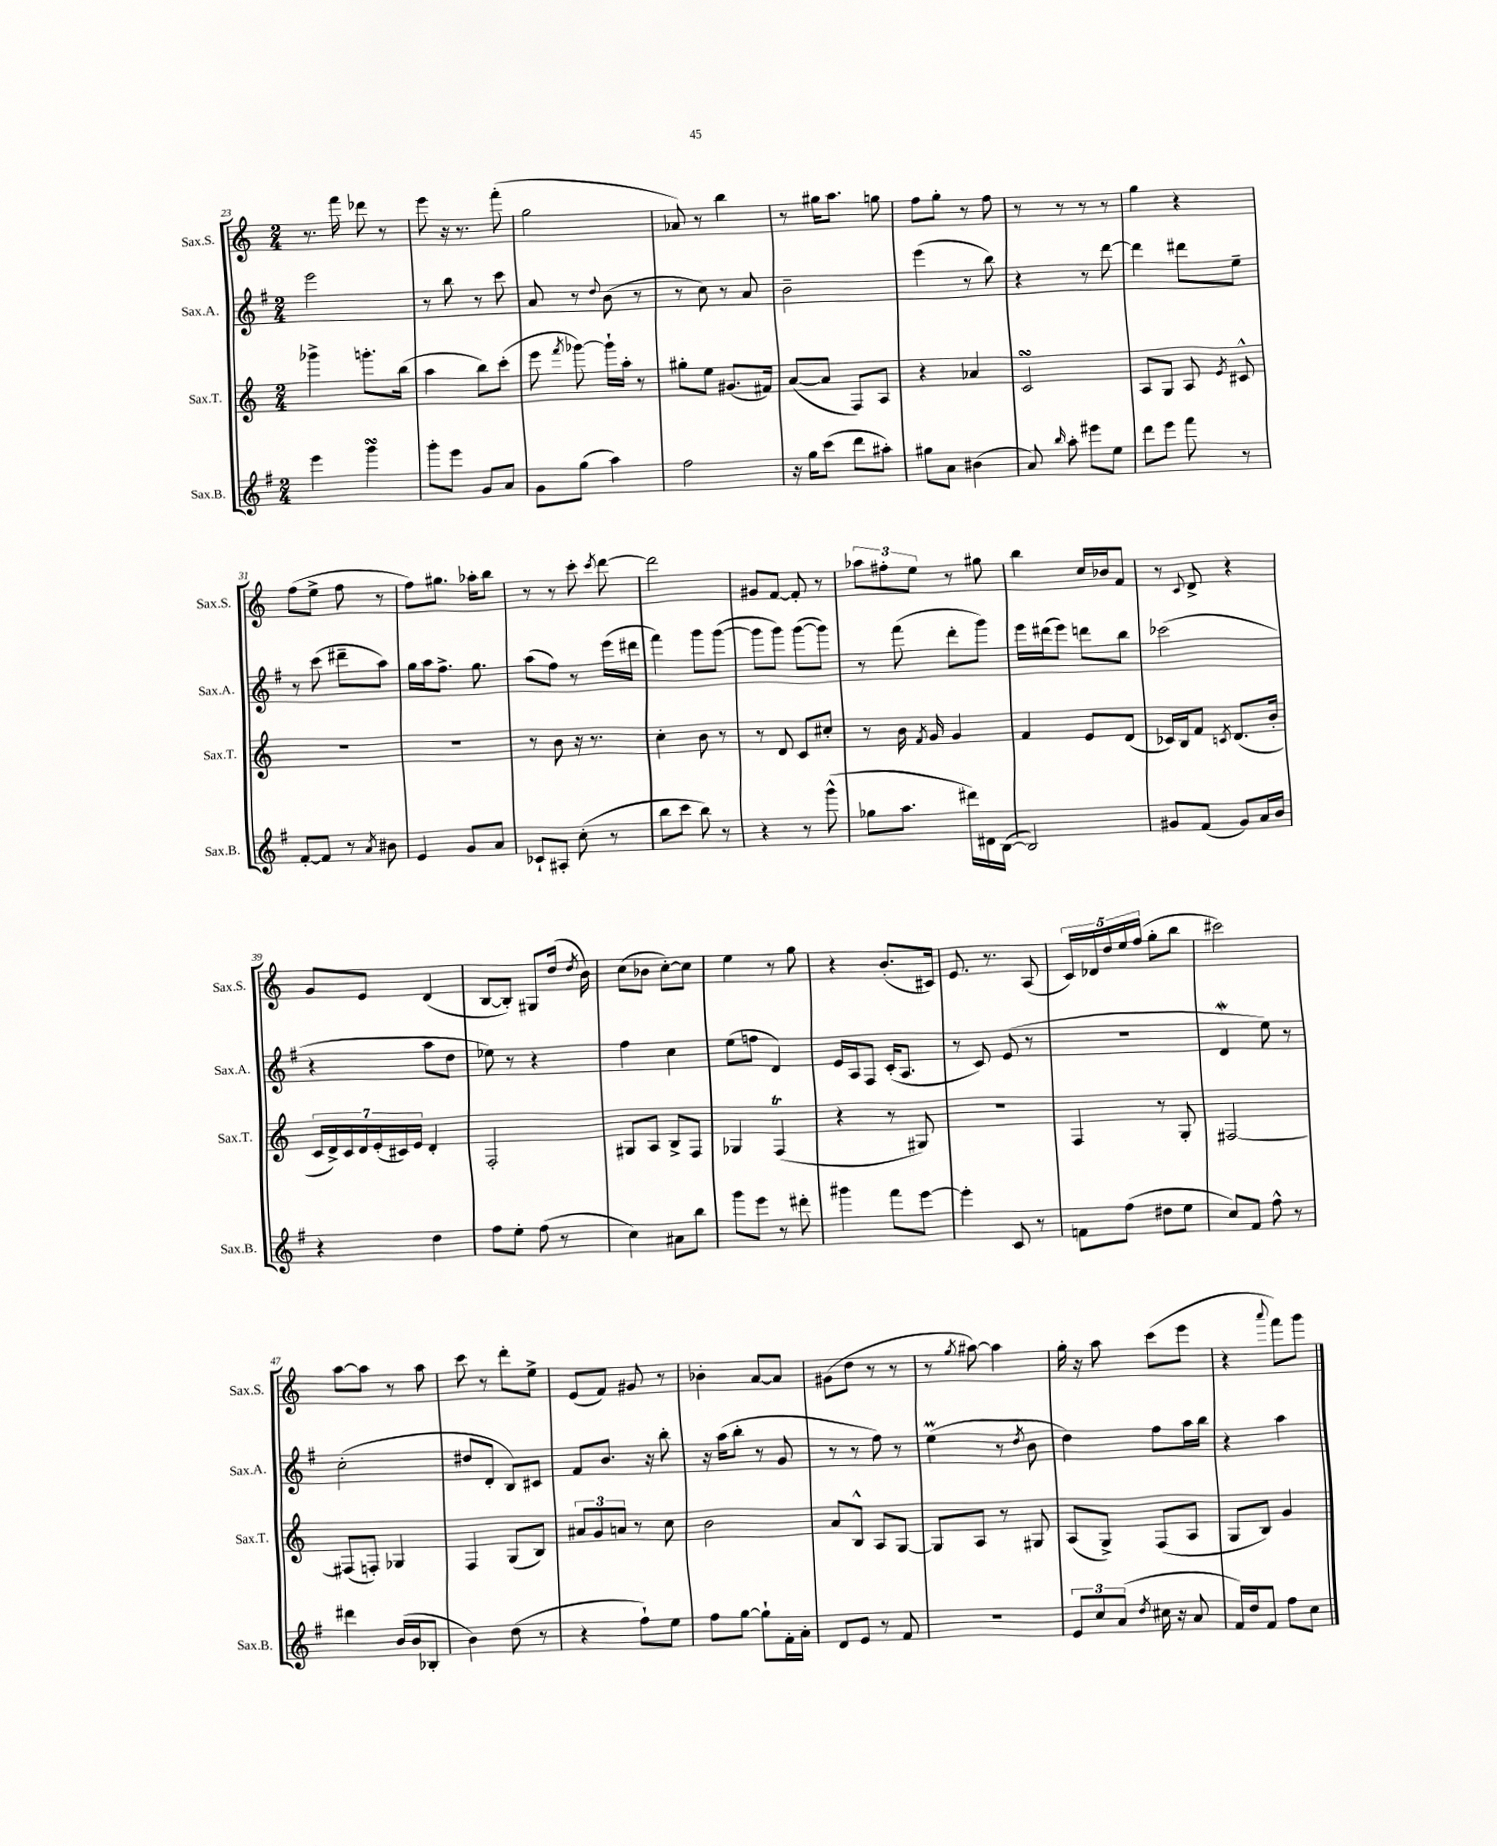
<<
\new StaffGroup <<
\new Staff = "s0" \with { instrumentName = "Sax.S." shortInstrumentName = "Sax.S." } {
    \clef treble \key c \major \numericTimeSignature \time 2/4
    \autoBeamOff r8. f'''16 des'''8 r8 |
    e'''8 r16 r8. f'''8-.( |
    g''2 |
    aes'8) r8 b''4 |
    r8 gis''16[ a''8.] g''8 |
    f''8[ g''8]-. r8 f''8 |
    r8 r8 r8 r8 |
    g''4 r4 |
    f''8[( e''8]-> f''8 r8 |
    f''8[) gis''8.] aes''16[-. b''8] |
    r8 r8 c'''8-. \acciaccatura { c'''8 } d'''8~ |
    d'''2 |
    gis'8[ f'8]~ f'8-. r8 |
    \tuplet 3/2 { aes''8[ fis''8-. e''8] } r8 gis''8 |
    b''4 c''16[ bes'16 f'8] |
    r8 \appoggiatura { c'8 } d'8-> r4 |
    g'8[ e'8] d'4( |
    b8[~ b8]-.) gis8[ d''16]( \acciaccatura { d''8 } b'16) |
    c''8[( bes'8] c''8[~-.) c''8] |
    e''4 r8 g''8 |
    r4 b'8.[-.( cis'16]) |
    e'8. r8. a8( |
    \tuplet 5/4 { c'16[) des'16 d''16 e''16 f''16]( } g''8[-. b''8] |
    cis'''2) |
    a''8[~ a''8] r8 a''8 |
    c'''8 r8 d'''8[-. e''8]-> |
    e'8[( f'8]) gis'8 r8 |
    bes'4-. a'8[~ a'8] |
    gis'8[( d''8] r8 r8 |
    r8 \acciaccatura { g''8 } ais''8~) ais''4 |
    g''16-. r16 a''8 c'''8[( e'''8] |
    r4 \appoggiatura { a'''8 } f'''8[) g'''8] \bar "|." |
}
\new Staff = "s1" \with { instrumentName = "Sax.A." shortInstrumentName = "Sax.A." } {
    \clef treble \key g \major \numericTimeSignature \time 2/4
    \autoBeamOff e'''2 |
    r8 b''8 r8 c'''8 |
    a'8 r8 \appoggiatura { d''8 } b'8( r8 |
    r8 c''8) r8 a'8 |
    b'2-- |
    e'''4( r8 b''8) |
    r4 r8 d'''8~ |
    d'''4 dis'''8[ e''8]-- |
    r8 c'''8( dis'''8[-- a''8]) |
    g''16[ a''16 fis''8.]-> g''8. |
    a''8[( fis''8]) r8 e'''16[( dis'''16] |
    fis'''4) g'''8[ g'''8]~( |
    g'''8[ g'''8]) g'''8[~( g'''8]) |
    r8 fis'''8( d'''8[-. g'''8]) |
    e'''16[ dis'''16( e'''8]) d'''8[ b''8] |
    ces'''2( |
    r4 a''8[ d''8] |
    ees''8) r8 r4 |
    fis''4 c''4 |
    e''8[( f''8] d'4) |
    e'16[ a16 fis8] c'16[-.( a8.] |
    r8 c'8) e'8( r8 |
    R2 |
    d'4\mordent e''8) r8 |
    c''2-.( |
    dis''8[ d'8]-. b8[) cis'8] |
    fis'8[ b'8.] r16 b''8-. |
    r16 a''16[( b''8]-. r8 g'8 |
    r8 r8 fis''8) r8 |
    e''4\prall( r8 \acciaccatura { d''8 } b'8 |
    d''4) fis''8[ a''16 b''16] |
    r4 a''4 \bar "|." |
}
\new Staff = "s2" \with { instrumentName = "Sax.T." shortInstrumentName = "Sax.T." } {
    \clef treble \key c \major \numericTimeSignature \time 2/4
    \autoBeamOff ges'''4-> g'''8.[-. b''16]( |
    a''4 b''8[) c'''8]-.( |
    e'''8 \acciaccatura { f'''8 } ges'''8~) ges'''16[-! a''16]-. r8 |
    gis''8[-. e''8] gis'8.[( fis'16]) |
    a'8[~( a'8] f8[) a8] |
    r4 aes'4 |
    c'2\turn |
    a8[ g8] a8 \acciaccatura { e'8 } cis'8-^ |
    R2 |
    R2 |
    r8 b'8 r16 r8. |
    c''4-. b'8 r8 |
    r8 d'8 c'8[ cis''8]-. |
    r8 b'16 \acciaccatura { f'8 } g'16 g'4 |
    f'4 e'8[ d'8]( |
    ces'16[) b16 f'8] \acciaccatura { c'8 } d'8.[( b'16]-. |
    \tuplet 7/4 { c'16[ d'16->) c'16 d'16 e'16-.( cis'16) e'16] } d'4-. |
    f2-. |
    gis8[ a8] b8[-> f8] |
    ges4 f4\trill( |
    r4 r8 gis8) |
    R2 |
    f4 r8 g8-. |
    fis2~ |
    fis8[( f8]-.) ges4 |
    f4 g8[( b8]) |
    \tuplet 3/2 { ais'8[ g'8 a'8] } r8 c''8 |
    b'2 |
    a'8[ b8]-^ a8[ g8]~ |
    g8[ a8] r8 gis8 |
    a8[( g8]->) f8[( a8] |
    g8[ b8]) g'4 \bar "|." |
}
\new Staff = "s3" \with { instrumentName = "Sax.B." shortInstrumentName = "Sax.B." } {
    \clef treble \key g \major \numericTimeSignature \time 2/4
    \autoBeamOff e'''4 g'''4\turn |
    g'''8[-. e'''8] g'8[ a'8] |
    g'8[ g''8]( a''4) |
    fis''2 |
    r16 g''16[ c'''8]( d'''8[ ais''8]-.) |
    gis''8[ a'8] bis'4( |
    a'8) \grace { b''16 } a''8-. eis'''8[ e''8] |
    d'''8[ e'''8] fis'''8 r8 |
    fis'8[~-. fis'8] r8 \acciaccatura { a'8 } bis'8 |
    e'4 g'8[ a'8] |
    ces'8[-! ais8]-. c''8-.( r8 |
    b''8[ c'''8] b''8) r8 |
    r4 r8 g'''8-^( |
    ges''8[ a''8.] dis'''16[) dis'16 b16]~( |
    b2) |
    gis'8[ fis'8]( gis'8[) a'16 b'16] |
    r4 d''4 |
    fis''8[ e''8]-. fis''8( r8 |
    c''4) ais'8[ b''8] |
    g'''8[ e'''8] r8 dis'''8-. |
    gis'''4 fis'''8[ e'''8]~ |
    e'''4-. c'8 r8 |
    f'8[ fis''8]( dis''8[ e''8] |
    c''8[) fis'8] fis''8-^ r8 |
    dis'''4 b'16[( b'16 bes8]-. |
    b'4) d''8( r8 |
    r4 fis''8[-!) e''8] |
    fis''8[ g''8]~ g''8[-! fis'16-. a'16]-. |
    d'8[ e'8] r8 fis'8 |
    R2 |
    \tuplet 3/2 { e'8[ c''8 a'8]( } \acciaccatura { d''8 } cis''16 r16 a'8 |
    fis'16[) d''16 fis'8] fis''8[ c''8] \bar "|." |
}
>>
>>
\layout { \context { \Score currentBarNumber = #23 } }
